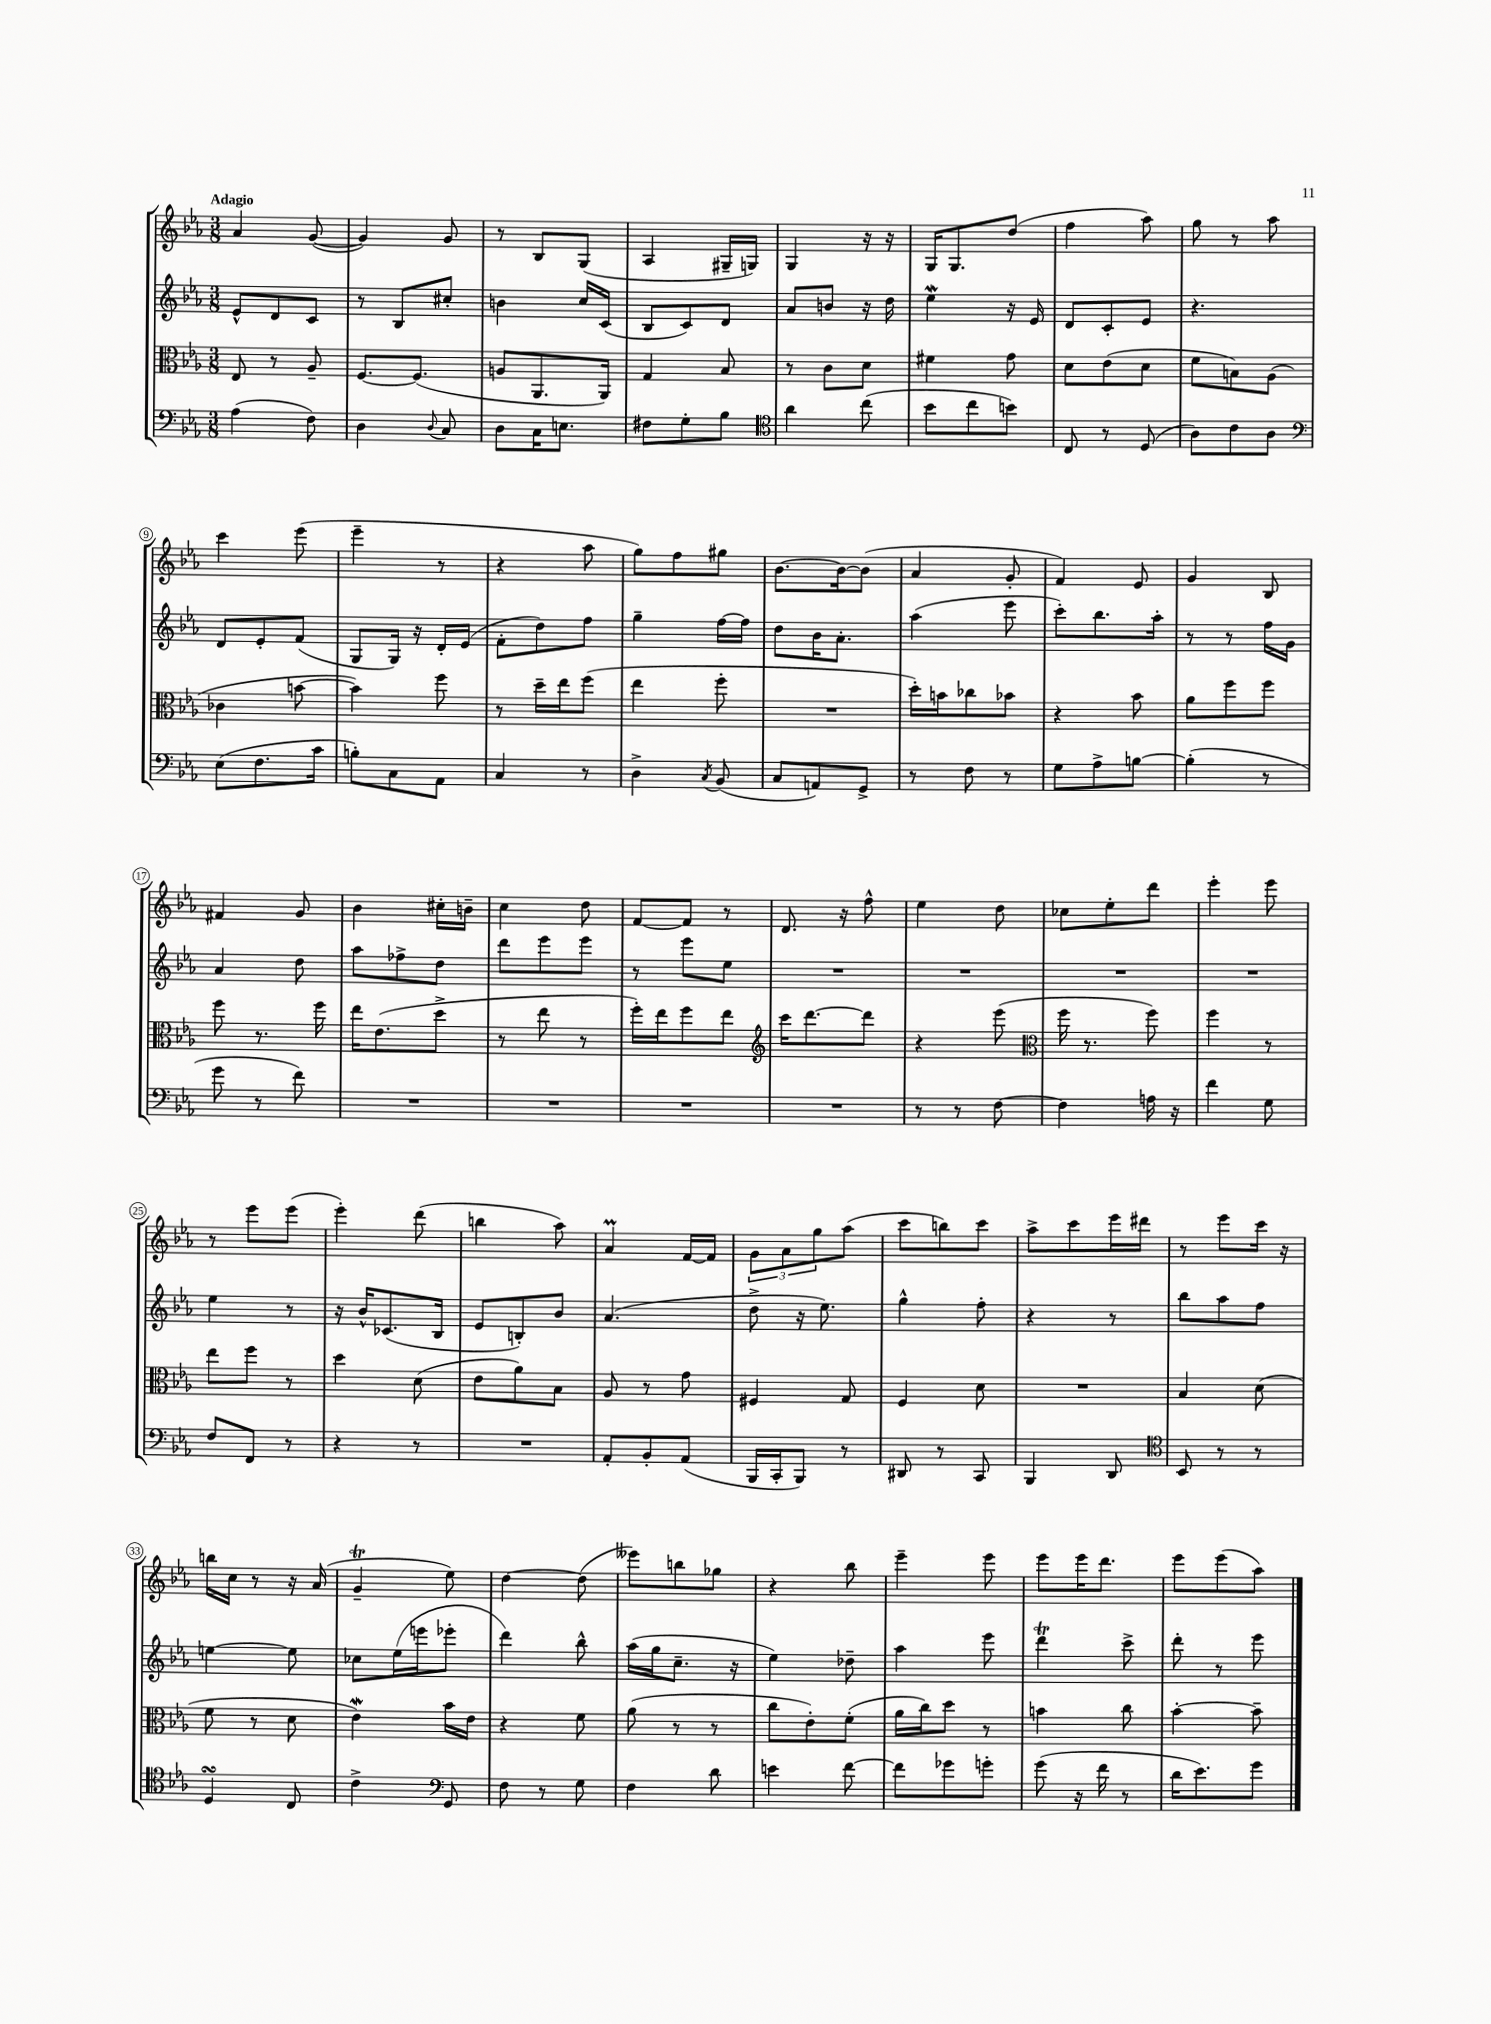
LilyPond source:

<<
\new StaffGroup <<
\new Staff = "s0" {
    \clef treble \key ees \major \numericTimeSignature \time 3/8 \tempo "Adagio"
    aes'4 g'8~( |
    g'4) g'8 |
    r8 bes8 g8( |
    aes4 gis16-- g16) |
    g4 r16 r16 |
    g16 g8. d''8( |
    f''4 aes''8) |
    g''8 r8 aes''8 |
    c'''4 ees'''8( |
    ees'''4-- r8 |
    r4 aes''8 |
    g''8) f''8 gis''8 |
    bes'8.~ bes'16~ bes'8( |
    aes'4 g'8-. |
    f'4) ees'8 |
    g'4 bes8 |
    fis'4 g'8 |
    bes'4 cis''16-. b'16-- |
    c''4 d''8 |
    f'8~ f'8 r8 |
    d'8. r16 f''8-^ |
    ees''4 d''8 |
    ces''8 ees''8-. d'''8 |
    ees'''4-. ees'''8 |
    r8 ees'''8 ees'''8( |
    ees'''4-.) d'''8( |
    b''4 aes''8) |
    aes'4\prall f'16~ f'16 |
    \tuplet 3/2 { g'8 aes'8 g''8 } aes''8( |
    c'''8 b''8) c'''8 |
    aes''8-> c'''8 ees'''16 dis'''16 |
    r8 ees'''8 c'''16 r16 |
    b''16 c''16 r8 r16 aes'16( |
    g'4--\trill ees''8) |
    d''4~ d''8( |
    eeses'''8) b''8 ges''8 |
    r4 bes''8 |
    ees'''4-- ees'''8 |
    ees'''8 ees'''16 d'''8. |
    ees'''8 ees'''8( aes''8) \bar "|." |
}
\new Staff = "s1" {
    \clef treble \key ees \major \numericTimeSignature \time 3/8
    ees'8-^ d'8 c'8 |
    r8 bes8 cis''8-. |
    b'4 c''16 c'16( |
    bes8 c'8) d'8 |
    aes'8 b'8 r16 d''16 |
    ees''4\mordent r16 ees'16 |
    d'8 c'8-. ees'8 |
    r4. |
    d'8 ees'8-. f'8( |
    g8 g16) r16 d'16-. ees'16( |
    f'8-. d''8) f''8 |
    g''4-- f''16~ f''16 |
    d''8 bes'16 aes'8.-. |
    aes''4( ees'''8 |
    c'''8-.) bes''8. aes''16-. |
    r8 r8 f''16 g'16 |
    aes'4 d''8 |
    aes''8 fes''8-> d''8 |
    d'''8 ees'''8 ees'''8 |
    r8 ees'''8 ees''8 |
    R4. |
    R4. |
    R4. |
    R4. |
    ees''4 r8 |
    r16 bes'16-^ ces'8.( bes16 |
    ees'8 b8-.) bes'8 |
    aes'4.( |
    d''8-> r16 ees''8.) |
    g''4-^ f''8-. |
    r4 r8 |
    bes''8 aes''8 f''8 |
    e''4~ e''8 |
    ces''8 ees''16( e'''16 ees'''8-. |
    d'''4) bes''8-^ |
    aes''16( g''16 c''8.-- r16 |
    ees''4) des''8-- |
    aes''4 ees'''8 |
    d'''4\trill c'''8-> |
    d'''8-. r8 ees'''8 \bar "|." |
}
\new Staff = "s2" {
    \clef alto \key ees \major \numericTimeSignature \time 3/8
    ees8 r8 aes8-- |
    f8.~ f8.( |
    a8 aes,8. aes,16) |
    g4 bes8 |
    r8 c'8 d'8 |
    fis'4 g'8 |
    d'8 ees'8( d'8 |
    f'8 b8) aes8( |
    ces'4 b'8~ |
    b'4) f''8 |
    r8 d''16-- ees''16 f''8( |
    ees''4 f''8-. |
    R4. |
    d''16-.) b'16 ces''8 bes'8 |
    r4 bes'8 |
    aes'8 f''8 f''8 |
    f''8 r8. f''16 |
    ees''16 ees'8.( d''8-> |
    r8 ees''8 r8 |
    f''16-.) ees''16 f''8 ees''8 |
    \clef treble c'''16 d'''8.~ d'''8 |
    r4 ees'''8( |
    \clef alto f''16 r8. f''8) |
    f''4 r8 |
    ees''8 f''8 r8 |
    d''4 d'8( |
    ees'8 aes'8) bes8 |
    aes8 r8 g'8 |
    fis4 g8 |
    f4 d'8 |
    R4. |
    bes4 d'8( |
    f'8 r8 d'8 |
    ees'4\mordent) bes'16 ees'16 |
    r4 f'8 |
    aes'8( r8 r8 |
    c''8 ees'8-.) f'8-.( |
    aes'16 c''16) d''8 r8 |
    b'4 c''8 |
    bes'4~-. bes'8-- \bar "|." |
}
\new Staff = "s3" {
    \clef bass \key ees \major \numericTimeSignature \time 3/8
    aes4( f8) |
    d4 \appoggiatura { d8 } c8 |
    d8 c16 e8. |
    fis8 g8-. bes8 |
    \clef tenor aes'4 c''8( |
    bes'8 c''8 b'8) |
    c8 r8 d8( |
    aes8) c'8 aes8 |
    \clef bass ees8( f8. c'16 |
    b8-.) c8 aes,8 |
    c4 r8 |
    d4-> \acciaccatura { c8 } bes,8( |
    c8 a,8) g,8-> |
    r8 f8 r8 |
    g8 aes8-> b8~ |
    b4-.( r8 |
    g'8 r8 f'8) |
    R4. |
    R4. |
    R4. |
    R4. |
    r8 r8 f8~ |
    f4 a16 r16 |
    f'4 g8 |
    f8 f,8 r8 |
    r4 r8 |
    R4. |
    aes,8-. bes,8-. aes,8( |
    bes,,16 c,16-. bes,,8) r8 |
    dis,8 r8 c,8 |
    bes,,4 d,8 |
    \clef tenor bes,8 r8 r8 |
    d4\turn c8 |
    c'4-> \clef bass g,8 |
    f8 r8 g8 |
    f4 d'8 |
    e'4 f'8~ |
    f'8 ges'8 g'8-. |
    g'8( r16 f'16 r8 |
    d'16 ees'8.) g'8 \bar "|." |
}
>>
>>
\layout { \context { \Score \override BarNumber.stencil = #(make-stencil-circler 0.1 0.3 ly:text-interface::print) } }
